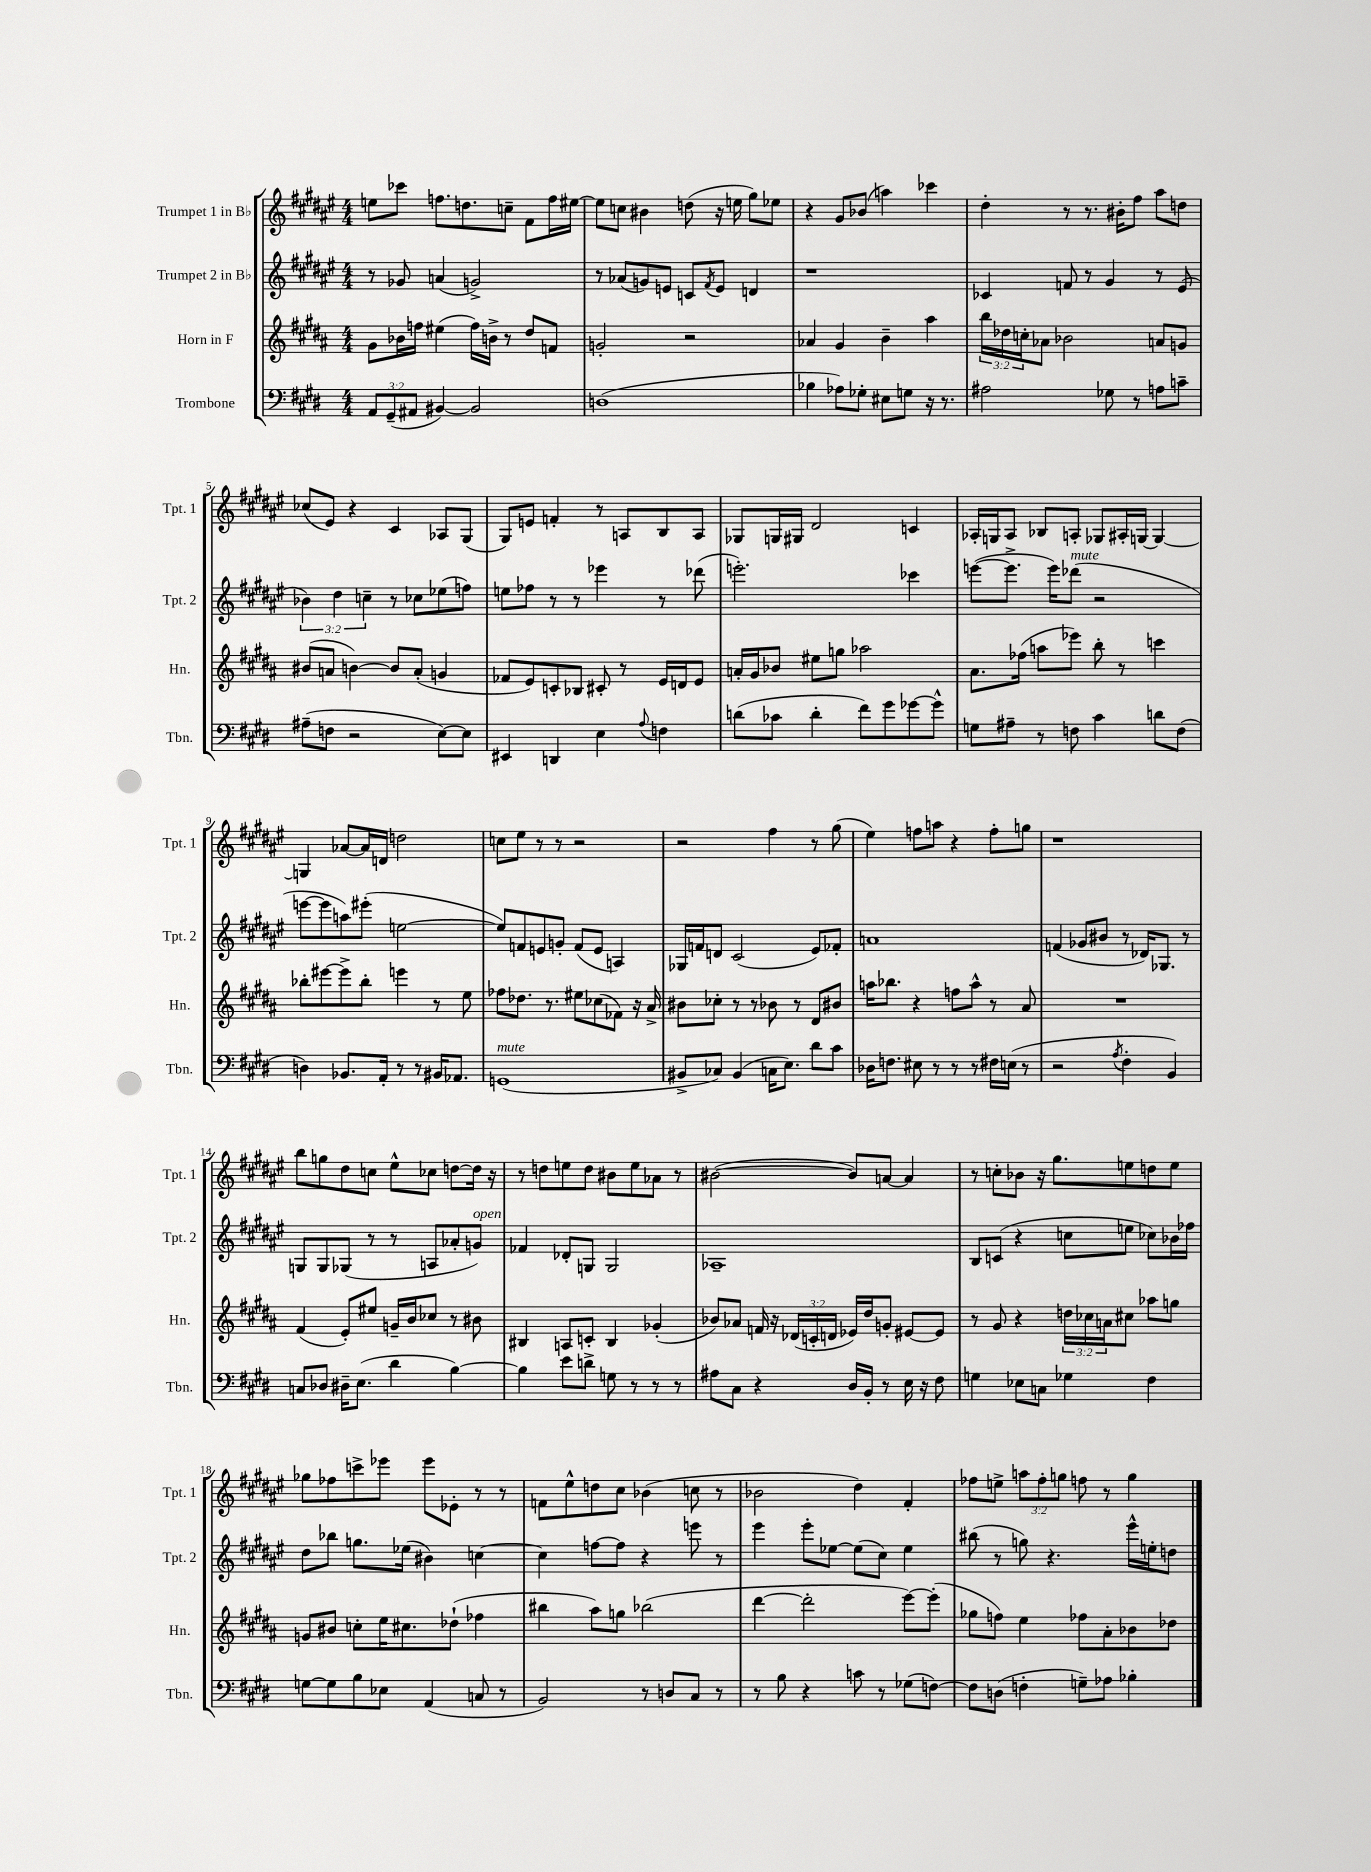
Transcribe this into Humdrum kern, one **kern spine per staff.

**kern	**kern	**kern	**kern
*part4	*part3	*part2	*part1
*staff4	*staff3	*staff2	*staff1
*I"Trombone	*I"Horn in F	*I"Trumpet 2 in B♭	*I"Trumpet 1 in B♭
*I'Tbn.	*I'Hn.	*I'Tpt. 2	*I'Tpt. 1
*clefF4	*clefG2	*clefG2	*clefG2
*k[f#c#g#d#]	*k[f#c#g#d#a#]	*k[f#c#g#d#a#e#]	*k[f#c#g#d#a#e#]
*M4/4	*M4/4	*M4/4	*M4/4
=1	=1	=1	=1
12AA/L	8g#\L	8r	8een\L
(12GG#~/	.	.	.
.	16b-X\L	8g-X/	8ccc-X\J
12AA#X/J	.	.	.
.	16ffn\JJ	.	.
[4BB#X/)	(4ee#X\	(4an/	8.ffn\L
.	.	.	8.ddn\
2BB#/]	16ff\LL)	2gn^/)	.
.	16bn^\JJ	.	.
.	8r	.	8ccn~\J
.	8dd#/L	.	8f#\L
.	8fn/J	.	16ff\L
.	.	.	[16ee#X\JJ
=2	=2	=2	=2
(1Dn	2gn'/	8r	8ee#\L]
.	.	(8a-X/L	8ccn\J
.	.	8gn/)	4b#X\
.	.	8en/J	.
.	2r	8cn/L	(8ddn\
.	.	8qf#/	.
.	.	8e/J	16r
.	.	.	16een\
.	.	4dn/	8gg#\L)
.	.	.	8ee-X\J
=3	=3	=3	=3
4B-X\	4a-X/	1r	4r
8A-X\L)	4g#/	.	8g#/L
8G-X'\J	.	.	(8b-X/J
8E#X\L	4b~\	.	4aan\)
8Gn\J	.	.	.
16r	4aa#\	.	4ccc-X\
8.r	.	.	.
=4	=4	=4	=4
2A#X\	24bb\LL	4c-X/	4dd#'\
.	24dd-X\	.	.
.	24ccn'\J	.	.
.	8a-X\J	.	.
.	2b-X\	8fn/	8r
.	.	8r	8.r
8G-X\	.	4g#/	.
.	.	.	16b#X'\KL
8r	.	.	8ff#\J
8An\L	8an/L	8r	8aa#\L
8cn~\J	8gn/J	(8e#/	8ddn\J
!!LO:LB:g=z
=5	=5	=5	=5
(8A#X~\L	(8b#X/L	6b-X\)	(8cc-X/L
8Fn\J	8an/J	.	8e#/J)
.	.	6dd#\	.
2r	[4bn\)	.	4r
.	.	6ccn~\	.
.	8b/L]	8r	4c#/
.	(8a'/J	8cc-X\L	.
[8E\L)	4gn/	(8ee-X\	8A-X/L
8E\J]	.	8ffn\J)	(8G#/J
=6	=6	=6	=6
4EE#X/	8f-X/L	8een\L	8G#/L)
.	8e/)	8ff-X\J	8en/J
4DDn/	8cn'/	8r	4fn'/
.	8B-X/J	8r	.
4E\	8c#X'/	4eee-X\	8r
.	8r	.	8An/L
8qqA/	.	.	.
4Fn\	16e/LL	8r	8B/
.	16dn/J	.	.
.	8e/J	(8ddd-X\	8A/J
=7	=7	=7	=7
(8dn\L	16an'/LL	2.eeen'\)	8G-X/L
.	16g#/J	.	.
8c-X\J	8b-X/J	.	16Gn/L
.	.	.	16G#X/JJ
4d'\	8ee#X\L	.	2d#/
.	8ggn\J	.	.
8f#\L)	2aa-X\	.	.
8g#\	.	.	.
[8g-X\	.	4ccc-X\	4cn/
8g-^^\J]	.	.	.
=8	=8	=8	=8
8Gn\L	8.a#\L	([8eeen\L	16A-X'/LL
.	.	.	16Gn/J
8A#X~\J	.	8.eee^\J]	8A-/J
.	(16ff-X\Jk	.	.
8r	8aan\L	.	8B-X/L
.	.	16eee\KL)	.
!	!	!LO:TX:a:i:t=mute	!
8Fn\	8eee-X\J)	(8ddd-X\J	8An'/J
4c#\	8bb'\	2r	8G-X/L
.	8r	.	16A#X'/L
.	.	.	[16Gn/JJ
8dn\L	4cccn\	.	4G/_
(8F\J	.	.	.
!!LO:LB:g=z
=9	=9	=9	=9
4Dn\)	8bb-X'\L	[8eeen\L	4Gn/]
.	[8eee#X\	8eee\]	.
8.BB-X/L	8eee#^\]	8aan\)	[8a-X/L
.	8bb-'\J	(8eee#X'\J	16a-/L]
16AA'/Jk	.	.	16dn/JJ
8r	4eeen\	[2een\	2ddn\
8r	.	.	.
16BB#X/KL	8r	.	.
8.AA-X/J	.	.	.
.	8ee\	.	.
=10	=10	=10	=10
!LO:TX:a:i:t=mute	!	!	!
(1GGn	8ff-X\L	8ee/L])	8ccn\L
.	8.dd-X\J	8fn/	8ee#\J
.	.	8en/	8r
.	8.r	.	.
.	.	8gn'/J	8r
.	8ee#X\L	(8f/L	2r
.	(8cc-X\	8e/J	.
.	8f-X\J)	4An/)	.
.	16r	.	.
.	16a#^/	.	.
=11	=11	=11	=11
8BB#X^/L	8b#X\L	16G-X/LL	2r
.	.	16fn/J	.
8C-X/J)	8cc-X'\J	8dn/J	.
(4BB#/	8r	(2c#/	.
.	8r	.	.
16Cn\KL	8b-X\	.	4ff#\
8.E\J)	.	.	.
.	8r	.	.
8d#\L	8d#/L	8e#/L)	8r
8c#\J	8b#X/J	8f-X'/J	(8gg#\
=12	=12	=12	=12
16D-X\KL	16aan\KL	1an	4ee#\)
8.Fn\J	8.bb-X\J	.	.
8E#X\	4r	.	8ffn\L
8r	.	.	8aan\J
8r	8ffn\L	.	4r
8r	8aa^^\J	.	.
16F#X\LL	8r	.	8ff'\L
(16En\JJ	.	.	.
8r	8a#/	.	8ggn\J
=13	=13	=13	=13
2r	1r	(4fn/	1r
.	.	8g-X/L	.
.	.	8b#X/J	.
8qA/	.	.	.
4F#'\	.	8r	.
.	.	16d-X/KL)	.
.	.	8.G-X/J	.
4BB/)	.	.	.
.	.	8r	.
!!LO:LB:g=z
=14	=14	=14	=14
8Cn/L	(4f#/	8Gn/L	8bb\L
8D-X/J	.	8G/	8ggn\
16D#X~\KL	8e'/L)	(8G-X/J	8dd#\
(8.E\J	.	.	.
.	8ee#X/J	8r	8ccn\J
4d#\	16gn~/LL	8r	8ee#^^\L
.	16b/J	.	.
.	8cc-X/J	8An/L	8cc-X\J
[4B\)	8r	8a-X'/	[8ddn\L
!	!	!LO:TX:a:i:t=open	!
.	8b#X\	8gn/J)	16dd\Jk]
.	.	.	16r
=15	=15	=15	=15
4B\]	4B#X/	4f-X/	8r
.	.	.	8ddn\L
8e\L	8An/L	8d-X'/L	8een\
8dn^\J	8cn'/J	8Gn/J	8dd\J
8Gn\	4B#/	2G/	8b#X\L
8r	.	.	8ee\
8r	(4g-X'/	.	8a-X\J
8r	.	.	8r
=16	=16	=16	=16
8A#X\L	8b-X/L)	1A-X~	([2b#X\
8C#\J	8a-X/J	.	.
4r	16fn/	.	.
.	16r	.	.
.	(24d-X/LL	.	.
.	24cn'/	.	.
.	24dn/JJ	.	.
16D#/LL	16e-X/LL)	.	8b#/L])
16BB'/JJ	16dd#/J	.	.
8r	8gn'/J	.	[8an/J
16E\	[8e#X/L	.	4a/]
16r	.	.	.
8F#\	8e#/J]	.	.
=17	=17	=17	=17
4Gn\	8r	8B/L	8r
.	8g#/	(8cn/J	8ccn'\L
8E-X\L	4r	4r	8b-X\J
8Cn\J	.	.	16r
.	.	.	8.gg#\L
4G-X\	24ddn\LL	8ccn\L	.
.	24cc-X\	.	.
.	24an\J	.	.
.	8cc#X\J	8een\J	8een\
4F#\	8aa-X\L	8cc-X\L)	8ddn\
.	8ggn\J	16b-X\L	8ee\J
.	.	16ff-X\JJ	.
!!LO:LB:g=z
=18	=18	=18	=18
[8Gn\L	8gn/L	8dd#\L	8gg-X\L
8G\]	8b#X/J	8bb-X\J	8ff-X\
8B\	8ccn'\L	8.ggn\L	8cccn^\
8E-X\J	16ee\K	.	8eee-X\J
.	8.cc#X\	(16ee-X\Jk	.
(4AA/	.	4b#X\)	8eee-\L
.	(8dd-X`\J	.	8e-X'\J
8Cn/	4ff-X\	[4ccn\	8r
8r	.	.	8r
=19	=19	=19	=19
2BB/)	4bb#X\	4cc\]	8fn\L
.	.	.	8ee#^^\
.	8aa#\L)	[8ffn\L	8ddn\
.	8ggn\J	8ff\J]	8cc#\J
8r	(2bb-X\	4r	(4b-X\
8Dn/L	.	.	.
8C#/J	.	8eeen\	8ccn\
8r	.	8r	8r
=20	=20	=20	=20
8r	[4ddd#\	4eee#\	2b-X\
8B\	.	.	.
4r	2ddd#'\]	8eee#'\L	.
.	.	[8ee-X\J	.
8cn\	.	(8ee-\L]	4dd#\)
8r	.	8cc#\J)	.
(8G-X\L	[8eee\L)	4ee-\	4f#'/
[8Fn\J)	(8eee'\J]	.	.
=21	=21	=21	=21
8F\L]	8gg-X\L	(8bb#X\	8ff-X\L
(8Dn\J	8ffn\J)	8r	8een^\J
4Fn'\	4ee\	8ggn\)	12aan\L
.	.	.	12ff-'\
.	.	4.r	.
.	.	.	12ggn\J
8Gn~\L)	8ff-X\L	.	8ffn\
8A-X\J	8a#'\	.	8r
4B-X'\	8b-X\	16eee#^^\LL	4gg\
.	.	16een'\J	.
.	8dd-X\J	8ddn\J	.
==	==	==	==
*-	*-	*-	*-
